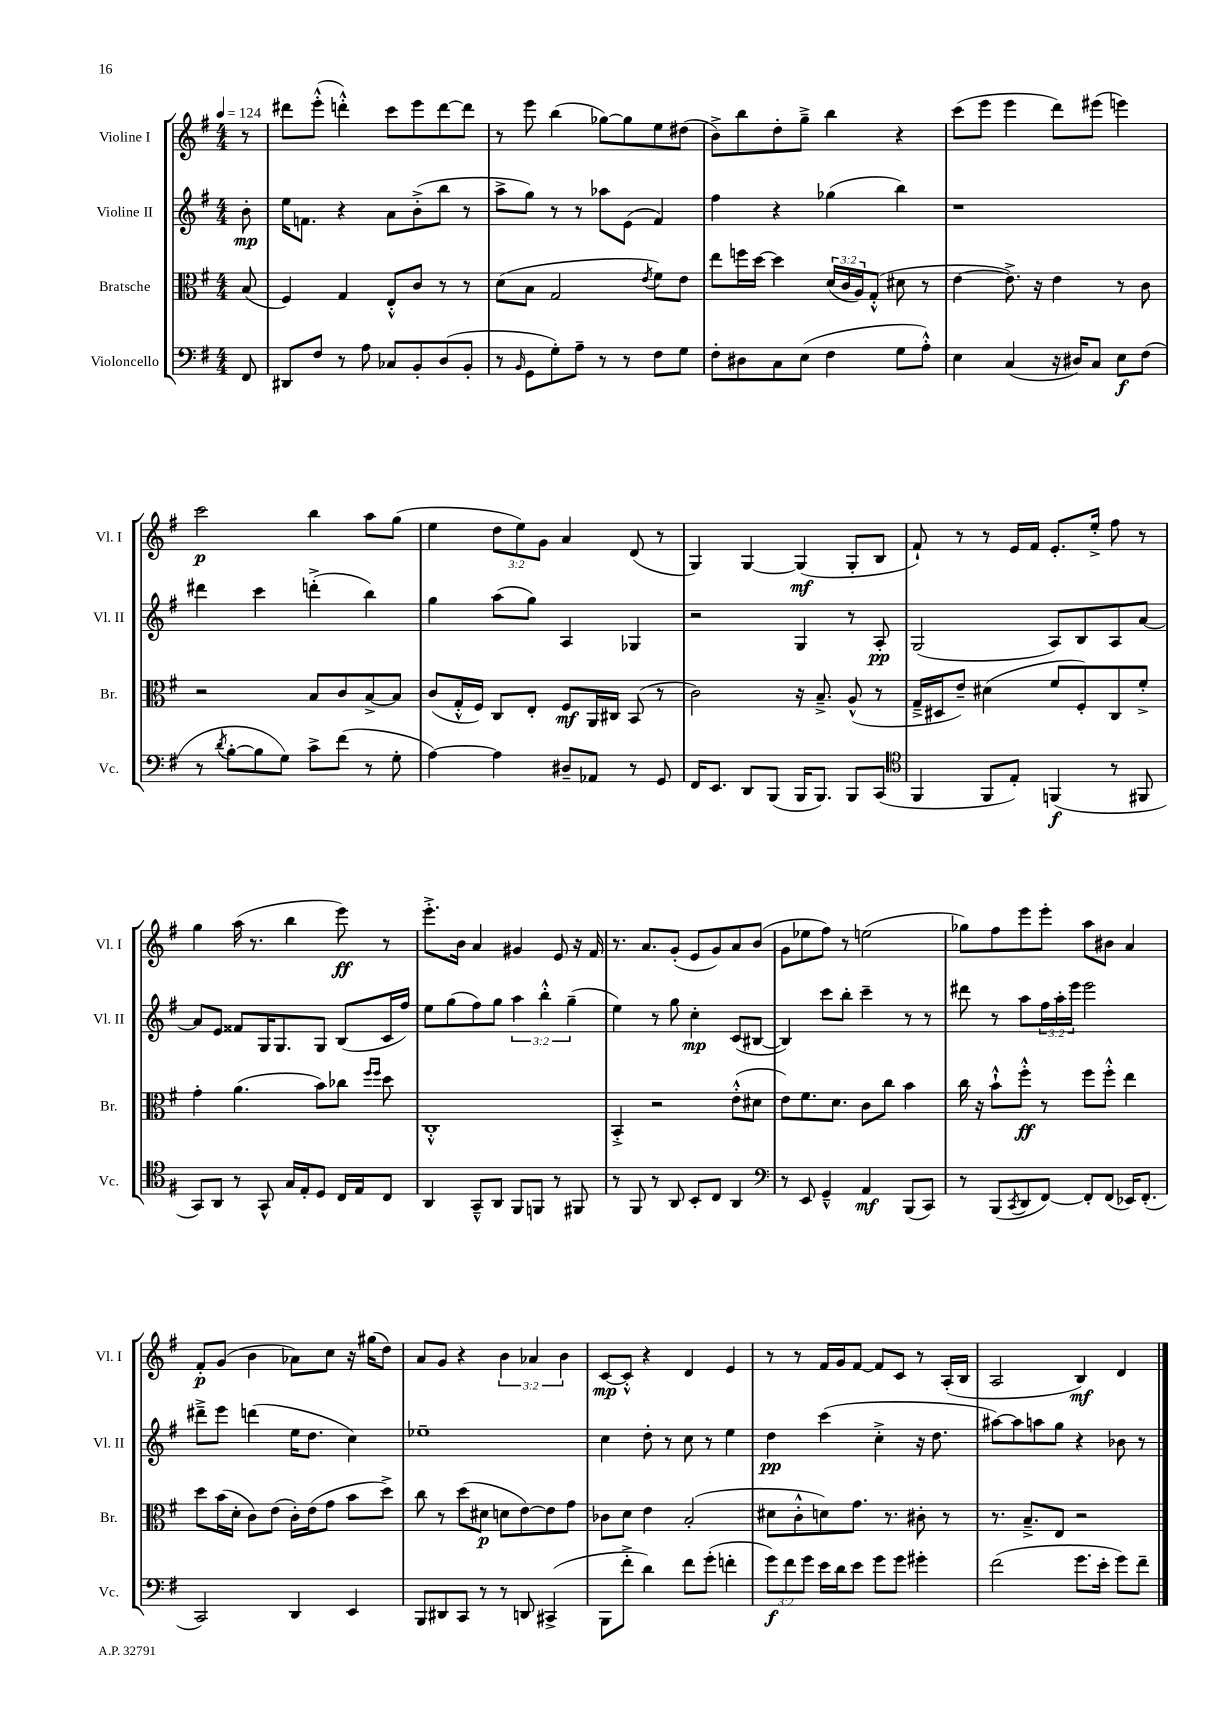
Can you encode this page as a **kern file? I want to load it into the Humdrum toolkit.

**kern	**kern	**kern	**kern
*staff4	*staff3	*staff2	*staff1
*clefF4	*clefC3	*clefG2	*clefG2
*k[f#]	*k[f#]	*k[f#]	*k[f#]
*M4/4	*M4/4	*M4/4	*M4/4
*MM124	*MM124	*MM124	*MM124
8FF#	(8B	8b'	8r
=	=	=	=
8DD#	4F#)	16ee	8ddd#
.	.	8.f	.
8F#	.	.	(8eee'^^
8r	4G	4r	4ddd'^^)
8A	.	.	.
8C-	8E'^^	8a	8ccc
8BB'	8c	(8b'^	8eee
(8D	8r	8bb	[8ddd
8BB'	8r	8r	8ddd]
=	=	=	=
8r	(8d	8aa^	8r
16qqBB	.	.	.
8GG	8B	8gg)	8eee
8G')	2G	8r	(4bb
8A~	.	8r	.
8r	.	8aa-	[8gg-)
8r	.	(8e	8gg-]
.	8qe	.	.
8F#	8f#)	4f#)	8ee
8G	8e	.	(8dd#
=	=	=	=
8F#'	8ee	4ff#	8b^)
8D#	16ff	.	8bb
.	[16dd	.	.
8C	4dd]	4r	8dd'
(8E	.	.	8gg~^
4F#	(24d	(4gg-	4bb
.	24c	.	.
.	24A)	.	.
.	(8G'^^	.	.
8G	8d#	4bb)	4r
8A'^^)	8r	.	.
=	=	=	=
4E	[4e	1r	(8ccc
.	.	.	8eee
(4C	8.e^])	.	4eee
.	16r	.	.
16r	4e	.	8ddd)
16D#)	.	.	.
8C	.	.	(8eee#
8E	8r	.	4eee)
(8F#	8c	.	.
=	=	=	=
8r	2r	4ddd#	2ccc
8qd	.	.	.
[8B'	.	.	.
8B]	.	4ccc	.
8G)	.	.	.
8c^	8B	(4ddd'^	4bb
(8f#	8c	.	.
8r	[8B^	4bb)	8aa
8G'	8B]	.	(8gg
=	=	=	=
[4A)	(8c	4gg	4ee
.	16G'^^	.	.
.	16F#)	.	.
4A]	8C	(8aa	12dd
.	.	.	12ee)
.	8E'	8gg)	.
.	.	.	12g
8D#~	8F#	4A	4a
8AA-	16AA	.	.
.	16C#	.	.
8r	(8BB	4G-	(8d
8GG	8r	.	8r
=	=	=	=
16FF#	2c)	2r	4G)
8.EE	.	.	.
8DD	.	.	[4G
(8BBB	.	.	.
16BBB	16r	4G	(4G]
8.BBB)	8.B~^	.	.
8BBB	(8A^^	8r	8G'
(8CC	8r	8A'	8B
=	=	=	=
*clefC4	*	*	*
4FF#	16G~^	(2G	8f#`)
.	16D#	.	.
.	8e~)	.	8r
8FF#	(4d#	.	8r
8E')	.	.	16e
.	.	.	16f#
(4FF	8f#	8A)	8.e'
.	8F#')	8B	.
.	.	.	16ee'^
8r	8C	8A	8ff#
8FF#	8f#'^	[8a	8r
=	=	=	=
8GG)	4g'	8a]	4gg
8AA	.	8e	.
8r	(4.a	8f##	(16aa
.	.	.	8.r
8GG^^	.	16G	.
.	.	8.G	.
16G	.	.	4bb
16E'	.	.	.
8D	8b)	8G	.
16C	8cc-	(8B	8eee)
16E	.	.	.
.	16qqff#	.	.
.	16qqff#	.	.
8C	8dd	16c	8r
.	.	16ff#)	.
=	=	=	=
4AA	1C'^^	8ee	8.eee'^
.	.	(8gg	.
.	.	.	16b
8GG~^^	.	8ff#)	4a
8AA	.	8gg	.
8FF#	.	6aa	4g#
8FF	.	.	.
.	.	6bb'^^	.
8r	.	.	8e
.	.	(6gg~	.
8FF#	.	.	16r
.	.	.	16f#
=	=	=	=
8r	4BB'^	4ee)	8.r
8FF#	.	.	.
.	.	.	8.a
8r	2r	8r	.
8AA	.	8gg	(8g'
8BB'	.	4cc'	8e
8C	.	.	8g)
4AA	(8e'^^	(8c	8a
.	8d#	[8B#	(8b
=	=	=	=
*clefF4	*	*	*
8r	8e)	4B#])	8g
8EE	8.f#	.	8ee-
4GG~^^	.	8ccc	8ff#)
.	8.d	.	.
.	.	8bb'	8r
4AA	8c	4ccc~	(2ee
.	8cc	.	.
(8BBB	4b	8r	.
8CC)	.	8r	.
=	=	=	=
8r	16cc	8ddd#	8gg-)
.	16r	.	.
(8BBB	8b`^^	8r	8ff#
8qCC	.	.	.
8DD	8ff#'^^	8aa	8eee
[8FF#)	8r	24ff#	8eee'
.	.	24aa'	.
.	.	24eee	.
8FF#']	8ff#	2eee	8aa
(8FF#	8ff#'^^	.	8b#
16EE-)	4ee	.	4a
(8.FF#'	.	.	.
=	=	=	=
2CC)	8dd	8ddd#~^	8f#'
.	(16b	8eee	(8g
.	16d'	.	.
.	8c)	(4ddd	4b
.	(8e	.	.
4DD	16c')	16ee	8a-)
.	(16e	8.dd	.
.	8g	.	8cc
4EE	8b	4cc)	16r
.	.	.	(16gg#
.	8dd^)	.	8dd)
=	=	=	=
8BBB	8cc	1ee-~	8a
8DD#	8r	.	8g
8CC	(8dd	.	4r
8r	8d#	.	.
8r	8d	.	6b
8DD	[8e)	.	.
.	.	.	6a-
(4CC#^	8e]	.	.
.	.	.	6b
.	8g	.	.
=	=	=	=
8BBB	8c-	4cc	[8c
8f#'^	8d	.	8c'^^]
4d)	4e	8dd'	4r
.	.	8r	.
8f#	(2B'	8cc	4d
(8g'	.	8r	.
4f'	.	4ee	4e
=	=	=	=
12g)	8d#	4dd	8r
12f#	.	.	.
.	8c'^^	.	8r
12g	.	.	.
16e	8d)	(4ccc	16f#
16d	.	.	16g
8e	8.g	.	[8f#
8g	.	4cc'^	8f#]
.	8.r	.	.
8g	.	.	8c
4g#'	8c#'	16r	8r
.	.	8.dd	.
.	8r	.	(16A'
.	.	.	16B
=	=	=	=
(2f#	8.r	[8aa#)	2A
.	.	8aa#]	.
.	8.B~^	.	.
.	.	8aa	.
.	8E	8gg	.
8.g	2r	4r	4B)
16e'	.	.	.
8g)	.	8b-	4d
8f#~	.	8r	.
==	==	==	==
*-	*-	*-	*-
